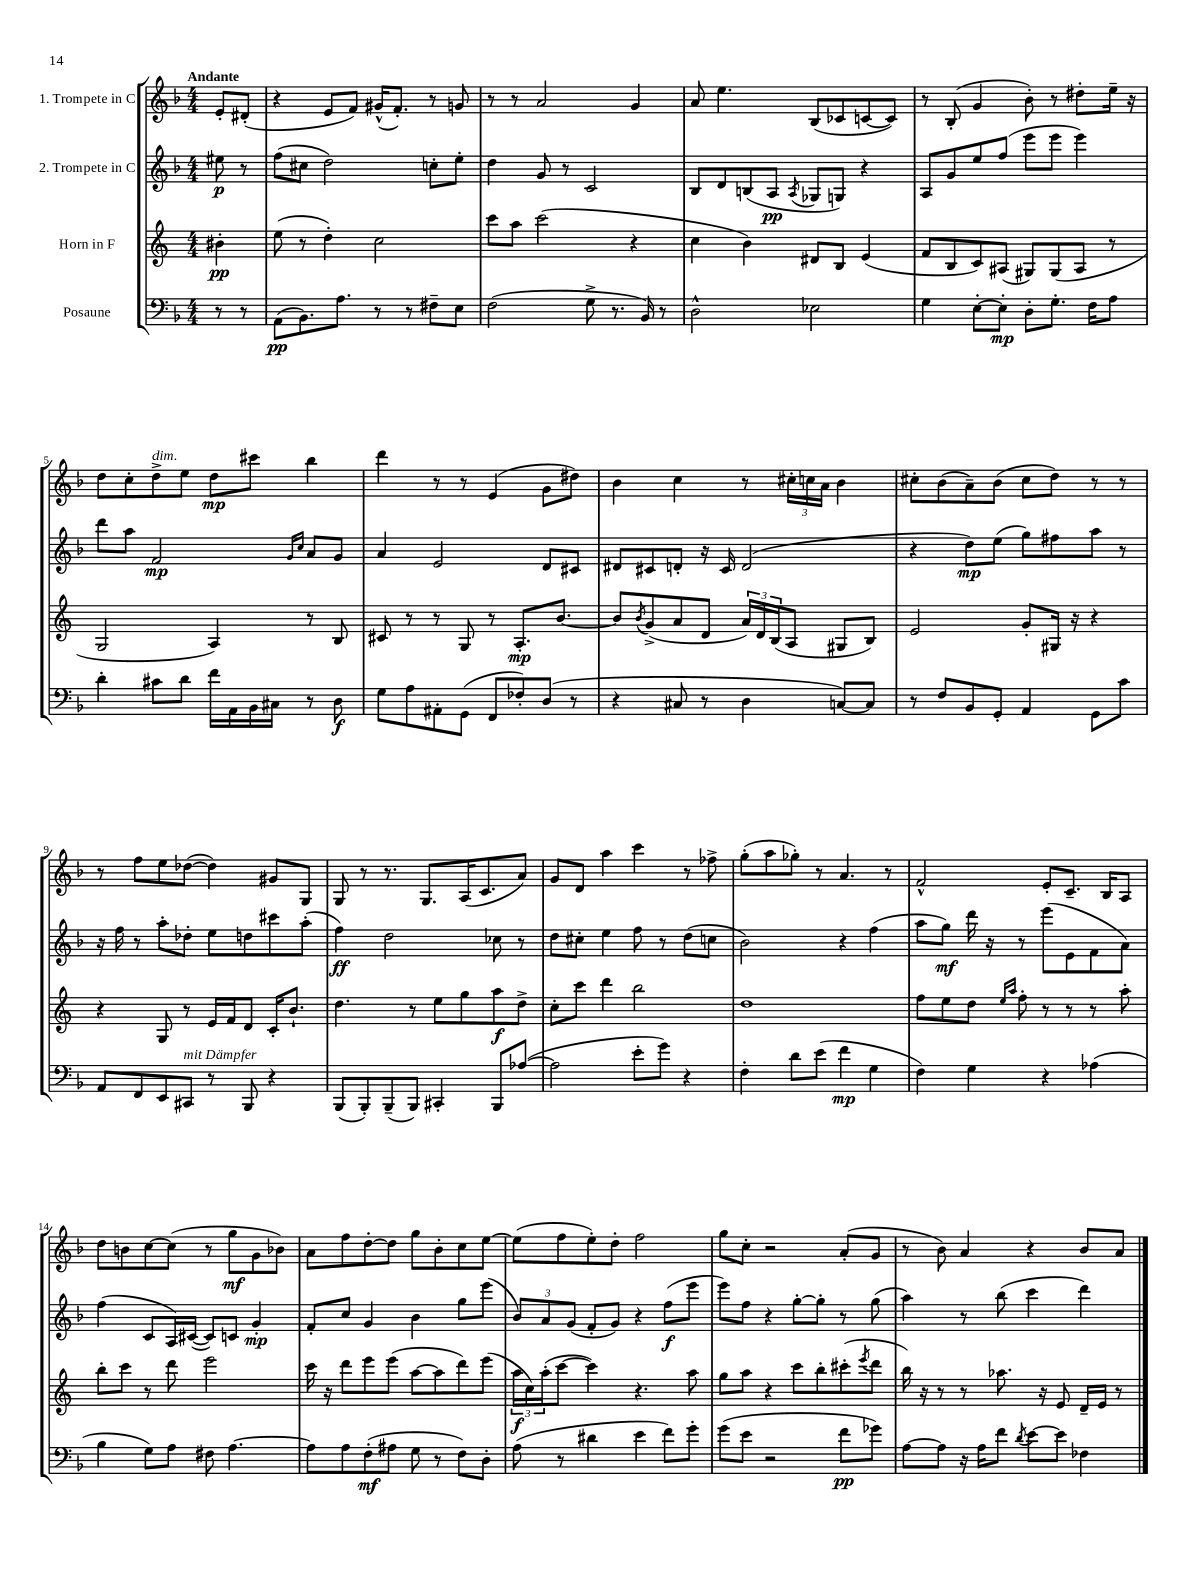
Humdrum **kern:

**kern	**kern	**kern	**kern
*staff4	*staff3	*staff2	*staff1
*clefF4	*clefG2	*clefG2	*clefG2
*k[b-]	*k[]	*k[b-]	*k[b-]
*M4/4	*M4/4	*M4/4	*M4/4
8r	4b#'	8ee#	8e'
8r	.	8r	(8d#'
=	=	=	=
(8AA	(8ee	(8ff	4r
8.BB-)	8r	8cc#	.
.	4dd')	2dd)	8e
8.A	.	.	.
.	.	.	8f)
8r	2cc	.	(16g#^^
.	.	.	8.f')
8r	.	.	.
8F#~	.	8cc'	8r
8E	.	8ee'	8g
=	=	=	=
(2F	8ccc	4dd	8r
.	8aa	.	8r
.	(2ccc	8g	2a
.	.	8r	.
8G^	.	2c	.
8.r	.	.	.
.	4r	.	4g
16BB-)	.	.	.
8r	.	.	.
=	=	=	=
2D^^	4cc	8B-	8a
.	.	8d	4.ee
.	4b)	(8B	.
.	.	8A	.
.	.	8qA	.
2E-	8d#	8G-	(8B-
.	8B	8G)	8c-
.	(4e	4r	[8c
.	.	.	8c])
=	=	=	=
4G	8f	8A	8r
.	8B	8g	(8B-'
[8E'	8c)	8ee	4g
8E']	(8A#	(8ff	.
8D'	8G#)	8eee	8b-')
8.G'	(8G#	8eee	8r
.	8A#	4eee)	8dd#'
16F	.	.	.
8A	8r	.	16ee~
.	.	.	16r
=	=	=	=
4d'	2G	8ddd	8dd
.	.	8aa	8cc'
8c#	.	2f	8dd^
8d	.	.	8ee
16f	4A)	.	8dd
16AA	.	.	.
16BB-	.	.	8ccc#
16C#	.	.	.
.	.	16qqg	.
.	.	16qqcc	.
8r	8r	8a	4bb-
8D	8B	8g	.
=	=	=	=
8G	8c#	4a	4ddd
8A	8r	.	.
8AA#'	8r	2e	8r
(8GG	8G	.	8r
8FF	8r	.	(4e
8F-')	8.A'	.	.
(8D	.	8d	8g
.	[8.b	.	.
8r	.	8c#	8dd#)
=	=	=	=
4r	8b]	8d#	4b-
.	8qb	.	.
.	(8g^	8c#	.
8C#	8a	8d'	4cc
8r	8d	16r	.
.	.	16c#	.
4D	24a)	(2d	8r
.	24d	.	.
.	(24B	.	.
.	8A	.	24cc#'
.	.	.	24cc
.	.	.	24a
[8C)	8G#	.	4b-
8C]	8B)	.	.
=	=	=	=
8r	2e	4r	8cc#'
8F	.	.	(8b-
8BB-	.	8dd)	8a~)
8GG'	.	(8ee	(8b-
4AA	8g'	8gg)	8cc#
.	16G#	8ff#	8dd)
.	16r	.	.
8GG	4r	8aa	8r
8c	.	8r	8r
=	=	=	=
8AA	4r	16r	8r
.	.	16ff	.
8FF	.	8r	8ff
8EE	8G	8aa'	8ee
8CC#	8r	8dd-'	([8dd-
8r	16e	8ee	4dd-])
.	16f	.	.
8BBB-	8d	8dd	.
4r	16c'	8ccc#	8g#
.	8.b`	.	.
.	.	(8aa'	8G
=	=	=	=
(8BBB-	4.dd	4ff)	8G
8BBB-')	.	.	8r
(8BBB-~	.	2dd	8.r
8BBB-)	8r	.	.
.	.	.	8.G
4CC#'	8ee	.	.
.	8gg	.	(16A
.	.	.	8.c
8BBB-	8aa	8cc-	.
([8A-	8dd^	8r	8a)
=	=	=	=
2A-]	8cc'	8dd	8g
.	8ccc	8cc#'	8d
.	4ddd	4ee	4aa
8e'	2bb	8ff	4ccc
8g)	.	8r	.
4r	.	(8dd	8r
.	.	8cc	8ff-^
=	=	=	=
4F'	1dd	2b-)	(8gg'
.	.	.	8aa
8d	.	.	8gg-')
(8e	.	.	8r
4f	.	4r	4.a
4G	.	(4ff	.
.	.	.	8r
=	=	=	=
4F)	8ff	8aa	2f^^
.	8ee	8gg)	.
4G	8dd	16ddd	.
.	.	16r	.
.	16qqee	.	.
.	16qqaa	.	.
.	8ff'	8r	.
4r	8r	(8eee	8e'
.	8r	8e	8.c~
(4A-	8r	8f	.
.	.	.	16B-
.	8aa'	8a)	8A
=	=	=	=
4B-	8bb'	(4ff	8dd
.	8ccc	.	8b
8G)	8r	8c	[8cc
8A	8ddd	16A)	(8cc]
.	.	([16c#	.
8F#	2eee	8c#])	8r
[4.A	.	8c	8gg
.	.	4g'	8g
.	.	.	8b-)
=	=	=	=
8A]	16ccc	8f'	8a
.	16r	.	.
8A	8ddd	8cc	8ff
(8F'	8eee	4g	[8dd'
8A#	(8eee	.	8dd]
8G	[8aa	4b-	8gg
8r	8aa]	.	8b-'
8F)	8ddd)	8gg	8cc
8D'	(8eee	(8eee	[8ee
=	=	=	=
(8A	24aa	12b-)	(8ee]
.	24cc)	.	.
.	(24aa'	12a	.
8r	[8ccc	.	8ff
.	.	(12g	.
4d#	4ccc])	8f'	8ee')
.	.	8g)	8dd'
4e	4.r	4r	2ff
8f)	.	(8ff	.
8g'	8aa	8eee	.
=	=	=	=
(8g	8gg	8eee)	8gg
8e	8aa	8ff	8cc'
2r	4r	4r	2r
.	8ccc	[8gg'	.
.	8bb'	8gg']	.
8f	(8ccc#'	8r	(8a'
.	8qeee	.	.
8g-)	8ddd	(8gg	8g
=	=	=	=
[8A	16bb)	4aa)	8r
.	16r	.	.
8A]	8r	.	8b-)
16r	8r	8r	4a
16A	.	.	.
8f	8.aa-	(8bb-	.
8qd	.	.	.
[8e	.	4ccc	4r
.	16r	.	.
8e]	8e	.	.
4F-	16d~	4ddd)	8b-
.	16e	.	.
.	8r	.	8a
==	==	==	==
*-	*-	*-	*-
